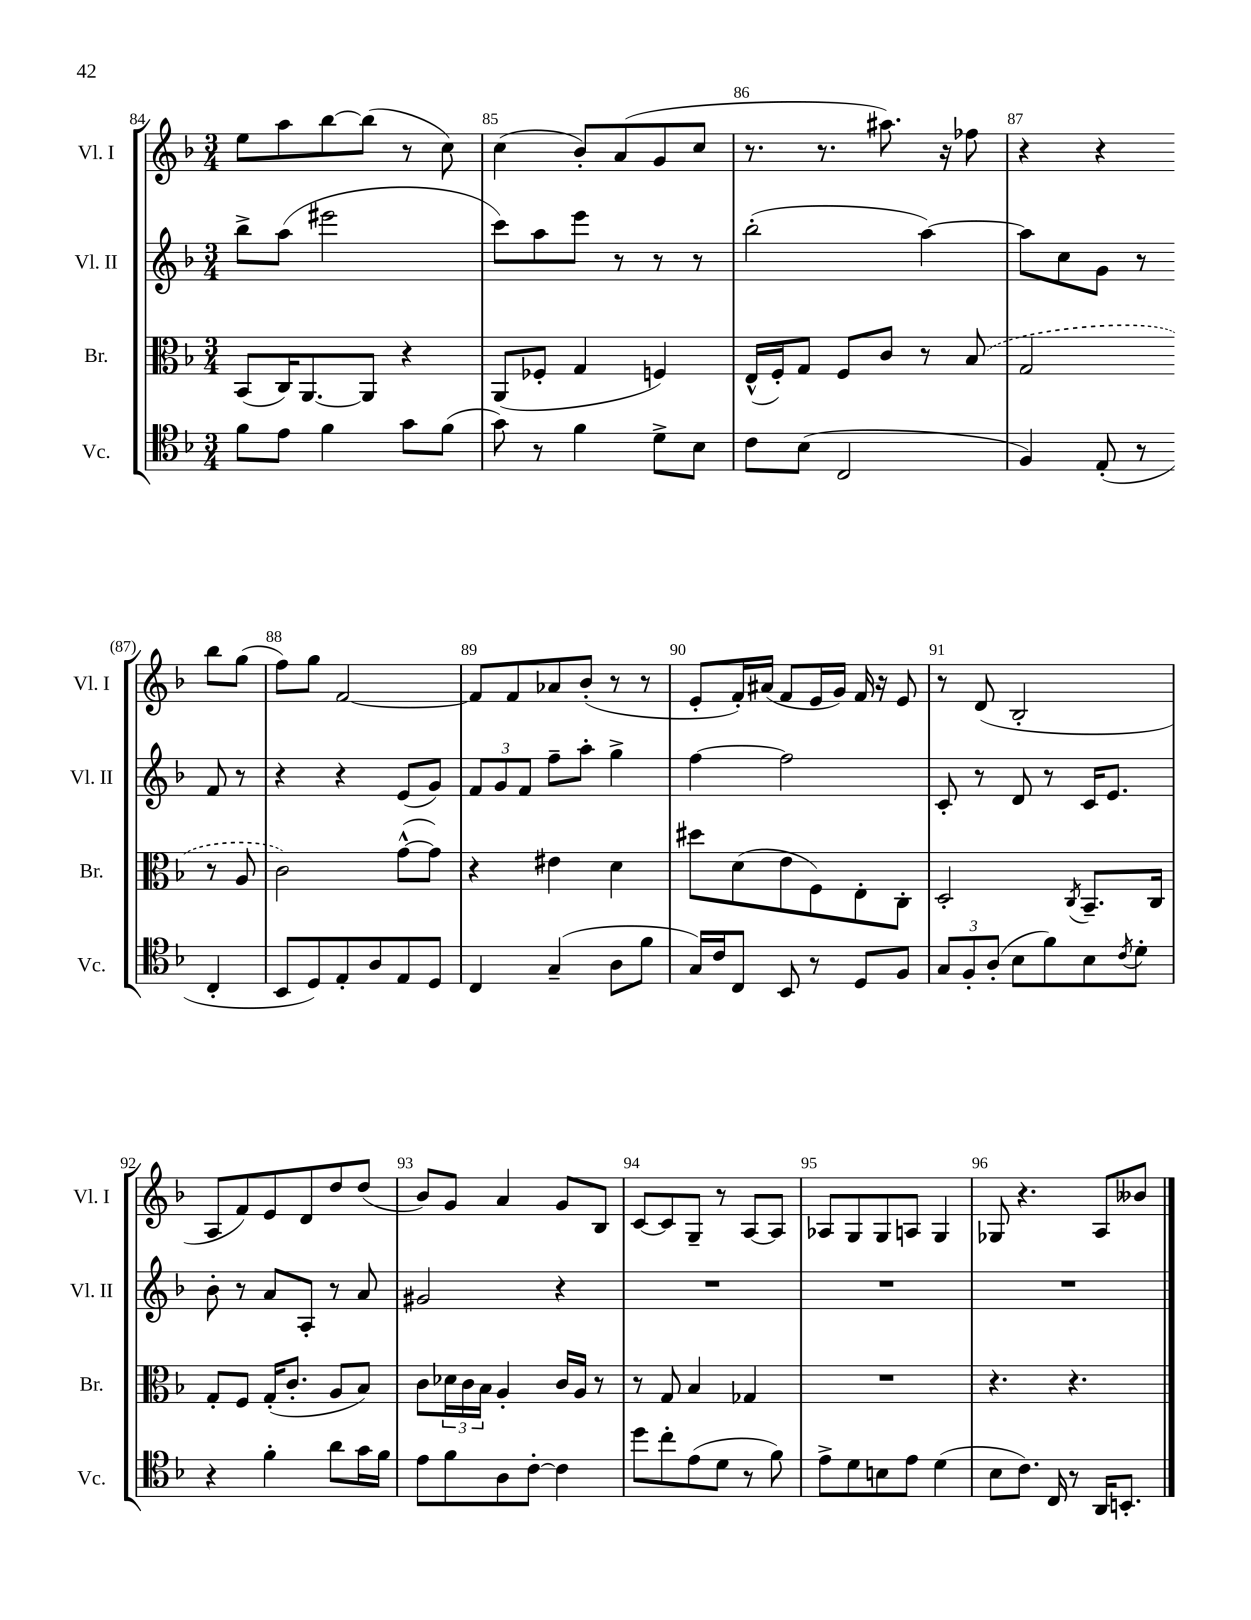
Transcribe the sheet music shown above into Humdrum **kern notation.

**kern	**kern	**kern	**kern
*part4	*part3	*part2	*part1
*staff4	*staff3	*staff2	*staff1
*I"Vc.	*I"Br.	*I"Vl. II	*I"Vl. I
*I'Vc.	*I'Br.	*I'Vl. II	*I'Vl. I
*clefC4	*clefC3	*clefG2	*clefG2
*k[b-]	*k[b-]	*k[b-]	*k[b-]
*M3/4	*M3/4	*M3/4	*M3/4
=84	=84	=84	=84
8f\L	(8BB-/L	8bb-^\L	8ee\L
8e\J	16C/K)	(8aa\J	8aa\
.	[8.AA/	.	.
4f\	.	2eee#X\	[8bb-\
.	8AA/J]	.	(8bb-\J]
8g\L	4r	.	8r
(8f\J	.	.	8cc\)
=85	=85	=85	=85
8g\)	(8AA/L	8ccc\L)	(4cc\
8r	8F-X'/J	8aa\	.
4f\	4G/	8eee\J	8b-'/L)
.	.	8r	(8a/
8d^\L	4Fn/)	8r	8g/
8B-\J	.	8r	8cc/J
=86	=86	=86	=86
8c\L	(16E^^/LL	(2bb-'\	8.r
.	16F'/J)	.	.
(8B-\J	8G/J	.	.
.	.	.	8.r
2C/	8F/L	.	.
.	8c/J	.	8.aa#X\)
.	8r	[4aa\)	.
.	.	.	16r
.	(8B-/	.	8ff-X\
=87	=87	=87	=87
4F/)	2G/	8aa\L]	4r
.	.	8cc\	.
(8E'/	.	8g\J	4r
8r	.	8r	.
4C'/	8r	8f/	8bb-\L
.	8A/	8r	(8gg\J
!!LO:LB:g=z
=88	=88	=88	=88
8BB-/L	2c\)	4r	8ff\L)
8D/)	.	.	8gg\J
8E'/	.	4r	[2f/
8A/	.	.	.
8E/	([8g^^\L	(8e/L	.
8D/J	8g\J])	8g/J)	.
=89	=89	=89	=89
4C/	4r	12f/L	8f/L]
.	.	12g/	.
.	.	.	8f/
.	.	12f/J	.
(4G~/	4e#X\	8ff~\L	8a-X/
.	.	8aa'\J	(8b-'/J
8A\L	4d\	4gg^\	8r
8f\J	.	.	8r
=90	=90	=90	=90
16G/LL)	8dd#X\L	[4ff\	8e'/L
16c/J	.	.	.
8C/J	(8d\	.	16f'/L)
.	.	.	(16a#X/JJ
8BB-/	8e\	2ff\]	8f/L
8r	8F\)	.	16e/L
.	.	.	16g/JJ)
8D/L	8E'\	.	16f/
.	.	.	16r
8F/J	8C'\J	.	8e/
=91	=91	=91	=91
12G/L	2D'/	8c'/	8r
12F'/	.	.	.
.	.	8r	(8d/
(12A'/J	.	.	.
8B-\L	.	8d/	2B-'/
8f\)	.	8r	.
.	8qC/	.	.
8B-\	8.BB-~/L	16c/KL	.
.	.	8.e/J	.
8qc/	.	.	.
8d'\J	.	.	.
.	16C/Jk	.	.
!!LO:LB:g=z
=92	=92	=92	=92
4r	8G'/L	8b-'\	8A/L
.	8F/J	8r	8f/)
4f'\	(16G'/KL	8a/L	8e/
.	8.c'/J	.	.
.	.	8A'/J	8d/
8a\L	8A/L	8r	8dd/
16g\L	8B-/J)	8a/	(8dd/J
16f\JJ	.	.	.
=93	=93	=93	=93
8e\L	8c\L	2g#X/	8b-/L)
8f\	24d-X\L	.	8g/J
.	24c\	.	.
.	24B-\JJ	.	.
8A\	4A'/	.	4a/
[8c'\J	.	.	.
4c\]	16c/LL	4r	8g/L
.	16A/JJ	.	.
.	8r	.	8B-/J
=94	=94	=94	=94
8dd\L	8r	2.r	[8c/L
8cc'\	8G/	.	8c/]
(8e\	4B-/	.	8G~/J
8d\J	.	.	8r
8r	4G-X/	.	[8A/L
8f\)	.	.	8A/J]
=95	=95	=95	=95
8e^\L	2.r	2.r	8A-X/L
8d\	.	.	8G/
8Bn\	.	.	8G/
8e\J	.	.	8An/J
(4d\	.	.	4G/
=96	=96	=96	=96
8B-\L	4.r	2.r	8G-X/
8.c\J)	.	.	4.r
16C/	.	.	.
8r	4.r	.	.
16AA/KL	.	.	8A/L
8.BBn'/J	.	.	.
.	.	.	8b--X/J
==	==	==	==
*-	*-	*-	*-
